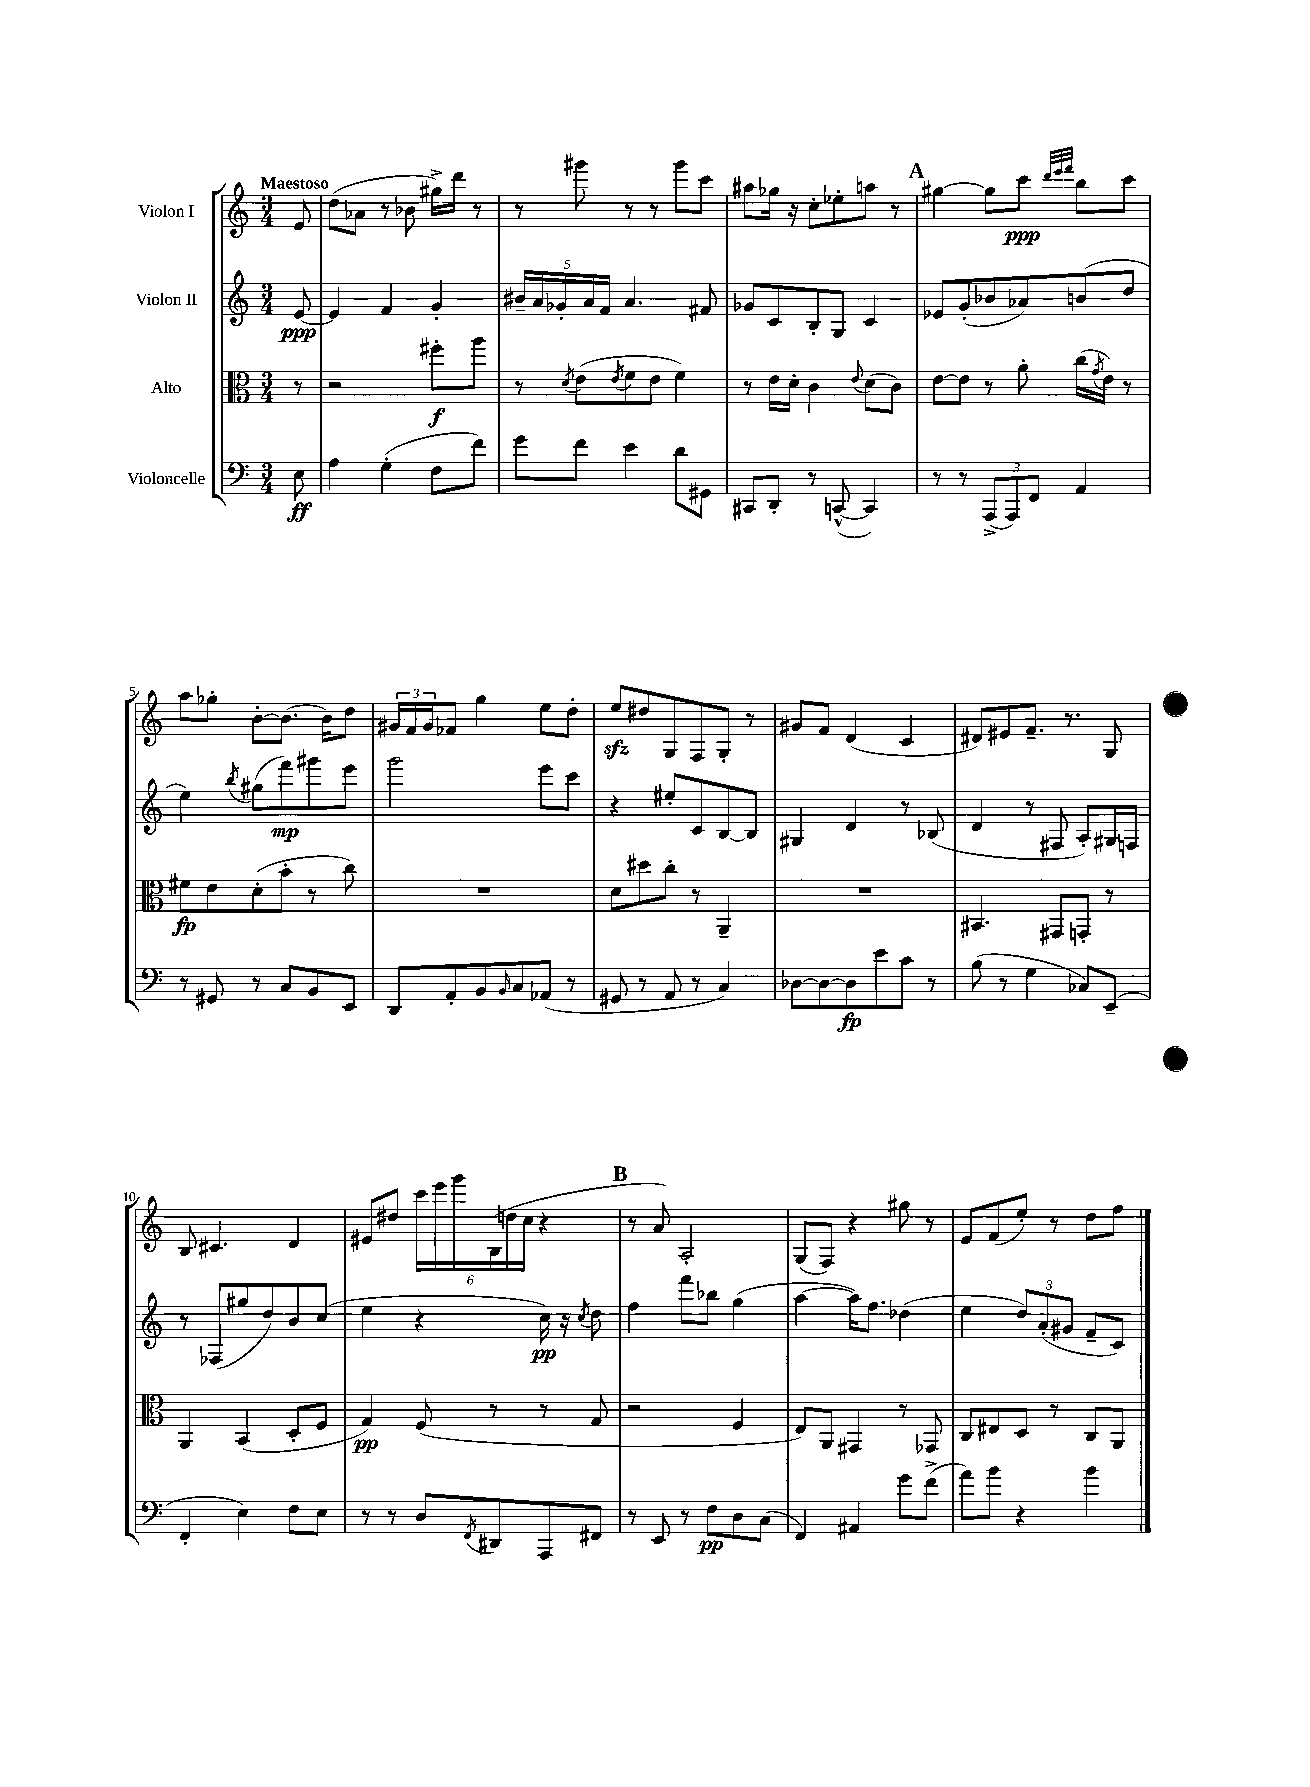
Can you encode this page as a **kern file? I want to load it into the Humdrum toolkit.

**kern	**dynam	**kern	**dynam	**kern	**dynam	**kern	**dynam
*part4	*part4	*part3	*part3	*part2	*part2	*part1	*part1
*staff4	*staff4	*staff3	*staff3	*staff2	*staff2	*staff1	*staff1
*I"Violoncelle	*	*I"Alto	*	*I"Violon II	*	*I"Violon I	*
*clefF4	*	*clefC3	*	*clefG2	*	*clefG2	*
*k[]	*	*k[]	*	*k[]	*	*k[]	*
*M3/4	*	*M3/4	*	*M3/4	*	*M3/4	*
=	=	=	=	=	=	=	=
!	!	!	!	!	!	!LO:TX:a:B:t=Maestoso	!
8E\	ff	8r	.	[8e/	ppp	8e/	.
=1	=1	=1	=1	=1	=1	=1	=1
4A\	.	2r	.	4e/]	.	(8dd\L	.
.	.	.	.	.	.	8a-X\J	.
(4G'\	.	.	.	4f/	.	8r	.
.	.	.	.	.	.	8b-X\	.
8F\L	.	8ff#X'\L	f	4g'/	.	16gg#X^\LL)	.
.	.	.	.	.	.	16ddd\JJ	.
8f\J)	.	8aa\J	.	.	.	8r	.
=2	=2	=2	=2	=2	=2	=2	=2
8g\L	.	8r	.	20b#X~/LL	.	8r	.
.	.	.	.	20a/	.	.	.
.	.	.	.	20g-X'/	.	.	.
.	.	8qd/	.	.	.	.	.
8f\J	.	(8e\L	.	.	.	8ggg#X\	.
.	.	.	.	20a/	.	.	.
.	.	.	.	20f/JJ	.	.	.
.	.	8qe/	.	.	.	.	.
4e\	.	8f\	.	4.a/	.	8r	.
.	.	8e\J	.	.	.	8r	.
8d\L	.	4f\)	.	.	.	8ggg#\L	.
8GG#X\J	.	.	.	8f#X/	.	8ccc\J	.
=3	=3	=3	=3	=3	=3	=3	=3
8CC#X/L	.	8r	.	8g-X/L	.	8aa#X\L	.
8DD'/J	.	16e\LL	.	8c/	.	16gg-X\Jk	.
.	.	16d'\JJ	.	.	.	16r	.
8r	.	4c\	.	8B'/	.	8cc'\L	.
([8CCn^^/	.	.	.	8G/J	.	8ee-X'\	.
.	.	8qqe/	.	.	.	.	.
4CC/])	.	(8d\L	.	4c/	.	8aan\J	.
.	.	8c\J)	.	.	.	8r	.
!!LO:REH:place=s1:t=A
=4	=4	=4	=4	=4	=4	=4	=4
8r	.	[8e\L	.	8e-X/L	.	[4gg#X\	.
8r	.	8e\J]	.	(8g'/	.	.	.
(12AAA^/L	.	8r	.	8b-X/	.	8gg#\L]	.
12AAA/)	.	.	.	.	.	.	.
.	.	8a'\	.	8a-X/)	.	8ccc\J	ppp
12FF/J	.	.	.	.	.	.	.
.	.	.	.	.	.	32qqddd/LLL	.
.	.	.	.	.	.	32qqeee/	.
.	.	.	.	.	.	32qqfff/JJJ	.
4AA/	.	(16cc\LL	.	(8bn/	.	8bb\L	.
.	.	8qg/	.	.	.	.	.
.	.	16e\JJ)	.	.	.	.	.
.	.	8r	.	8dd/J	.	8ccc\J	.
!!LO:LB:g=z
=5	=5	=5	=5	=5	=5	=5	=5
8r	.	8f#X\L	fp	4ee\)	.	8aa\L	.
8GG#X/	.	8e\	.	.	.	8gg-X'\J	.
.	.	.	.	8qbb/	.	.	.
8r	.	(8d'\	.	(8gg#X\L	.	[8b'\L	.
8C/L	.	8b'\J	.	8fff\)	mp	8.b\J_	.
8BB/	.	8r	.	8ggg#X\	.	.	.
.	.	.	.	.	.	16b\KL]	.
8EE/J	.	8cc\)	.	8eee\J	.	8dd\J	.
=6	=6	=6	=6	=6	=6	=6	=6
8DD/L	.	2.r	.	2ggg\	.	24g#X/LL	.
.	.	.	.	.	.	24f/	.
.	.	.	.	.	.	24g#/J	.
8AA'/	.	.	.	.	.	8f-X/J	.
8BB/	.	.	.	.	.	4gg\	.
16qqBB/	.	.	.	.	.	.	.
8C/	.	.	.	.	.	.	.
(8AA-X/J	.	.	.	8eee\L	.	8ee\L	.
8r	.	.	.	8ccc\J	.	8dd'\J	.
=7	=7	=7	=7	=7	=7	=7	=7
8GG#X/	.	8d\L	.	4r	.	8eezz/L	.
8r	.	8dd#X\	.	.	.	8dd#X/	.
8AA/	.	8cc'\J	.	8ee#X'/L	.	8G/	.
8r	.	8r	.	8c/	.	8F/	.
4C/)	.	4AA~/	.	[8B/	.	8G'/J	.
.	.	.	.	8B/J]	.	8r	.
=8	=8	=8	=8	=8	=8	=8	=8
[8D-X\L	.	2.r	.	4G#X/	.	8g#X/L	.
8D-\_	.	.	.	.	.	8f/J	.
8D-\]	fp	.	.	4d/	.	(4d/	.
8e\	.	.	.	.	.	.	.
8c\J	.	.	.	8r	.	4c/	.
8r	.	.	.	(8B-X/	.	.	.
=9	=9	=9	=9	=9	=9	=9	=9
(8B\	.	4.BB#X/	.	4d/	.	8d#X/L)	.
8r	.	.	.	.	.	8e#X/	.
4G\	.	.	.	8r	.	8.f~/J	.
.	.	8GG#X/L	.	8F#X/	.	.	.
.	.	.	.	.	.	8.r	.
8C-X/L)	.	8GGn'/J	.	8A'/L)	.	.	.
(8EE~/J	.	8r	.	16G#X/L	.	8G/	.
.	.	.	.	16Fn/JJ	.	.	.
!!LO:LB:g=z
=10	=10	=10	=10	=10	=10	=10	=10
4FF'/	.	4AA/	.	8r	.	8B/	.
.	.	.	.	(8F-X/L	.	4.c#X/	.
4E\)	.	(4BB/	.	8gg#X/	.	.	.
.	.	.	.	8dd/)	.	.	.
8F\L	.	8D'/L	.	8b/	.	4d/	.
8E\J	.	8F/J	.	(8cc/J	.	.	.
=11	=11	=11	=11	=11	=11	=11	=11
8r	.	4G/)	pp	4ee\	.	8e#X/L	.
8r	.	.	.	.	.	8dd#X/J	.
8D/L	.	(8F/	.	4r	.	24ccc\LL	.
.	.	.	.	.	.	24eee\	.
.	.	.	.	.	.	24ggg\	.
8qFF/	.	.	.	.	.	.	.
8DD#X/	.	8r	.	.	.	(24B\	.
.	.	.	.	.	.	24ddn\	.
.	.	.	.	.	.	24cc\JJ	.
8AAA/	.	8r	.	16cc\)	pp	4r	.
.	.	.	.	16r	.	.	.
.	.	.	.	8qcc/	.	.	.
8FF#X/J	.	8G/	.	8dd\	.	.	.
!!LO:REH:place=s1:t=B
=12	=12	=12	=12	=12	=12	=12	=12
8r	.	2r	.	4ff\	.	8r	.
8EE/	.	.	.	.	.	8a/)	.
8r	.	.	.	8fff\L	.	2A'/	.
8F\L	pp	.	.	8bb-X\J	.	.	.
8D\	.	4F/	.	(4gg\	.	.	.
(8C\J	.	.	.	.	.	.	.
=13	=13	=13	=13	=13	=13	=13	=13
4FF/)	.	8E/L)	.	[4aa\	.	(8G/L	.
.	.	8AA/J	.	.	.	8F/J)	.
4AA#X/	.	4GG#X/	.	16aa\KL])	.	4r	.
.	.	.	.	8.ff\J	.	.	.
8g\L	.	8r	.	(4dd-X\	.	8gg#X\	.
(8f^\J	.	8GG-X/	.	.	.	8r	.
=14	=14	=14	=14	=14	=14	=14	=14
8a\L)	.	8C/L	.	4ee\	.	8e/L	.
8b\J	.	8E#X/	.	.	.	(8f/	.
4r	.	8D/J	.	12dd/L)	.	8ee'/J)	.
.	.	.	.	(12a'/	.	.	.
.	.	8r	.	.	.	8r	.
.	.	.	.	12g#X/J	.	.	.
4b\	.	8C/L	.	8f~/L	.	8dd\L	.
.	.	8AA/J	.	8c/J)	.	8ff\J	.
==	==	==	==	==	==	==	==
*-	*-	*-	*-	*-	*-	*-	*-
